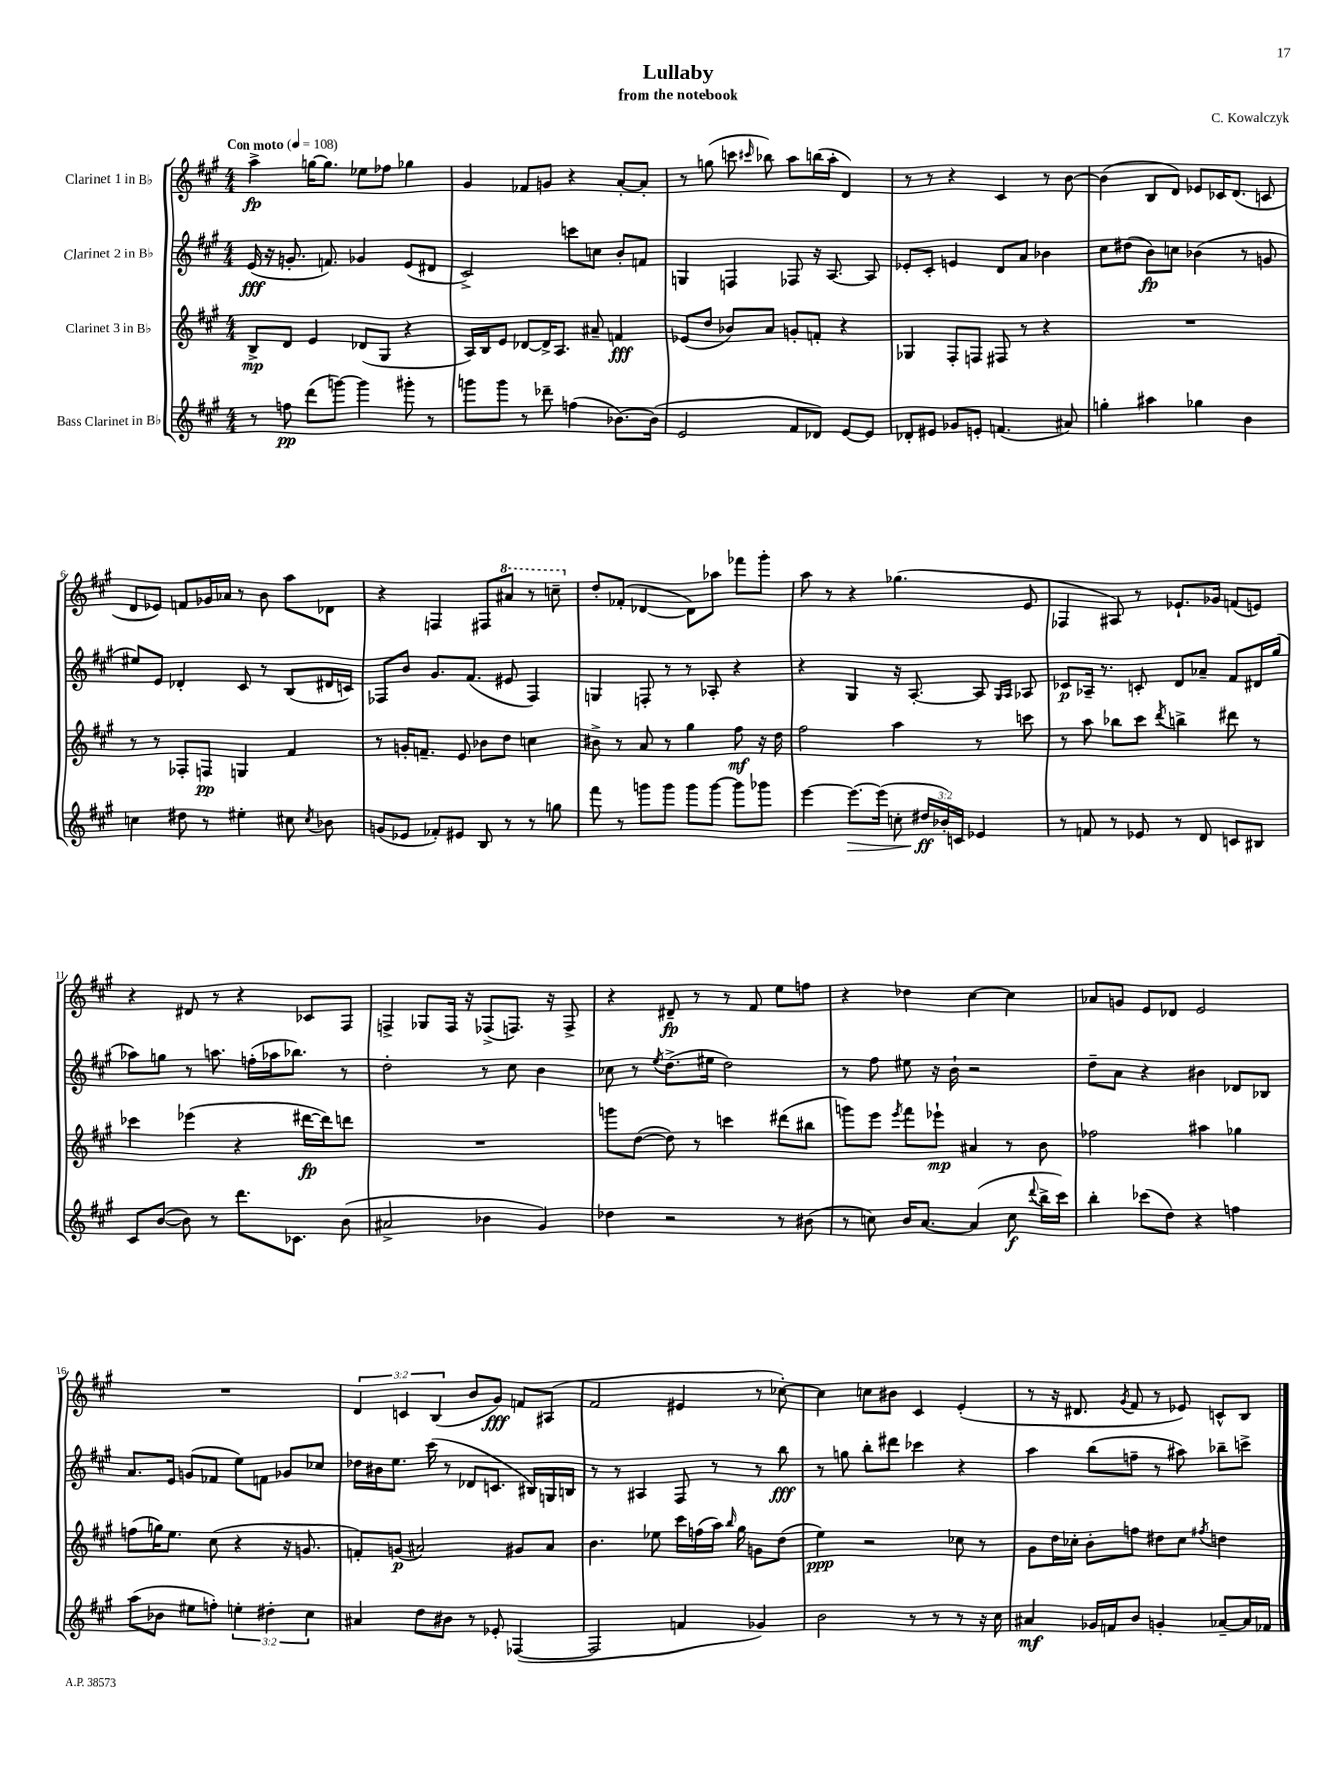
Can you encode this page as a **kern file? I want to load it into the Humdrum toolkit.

**kern	**kern	**kern	**kern
*staff4	*staff3	*staff2	*staff1
*clefG2	*clefG2	*clefG2	*clefG2
*k[f#c#g#]	*k[f#c#g#]	*k[f#c#g#]	*k[f#c#g#]
*M4/4	*M4/4	*M4/4	*M4/4
*MM108	*MM108	*MM108	*MM108
8r	8B^	(16e	4aa^
.	.	16r	.
8ff	8d	8.g'	.
(8ddd	4e	.	[16gg
.	.	8.f)	8.gg]
[8ggg)	.	.	.
4ggg]	(8d-	4g-	8ee-
.	8G#	.	8ff-
8ggg#'	4r	(8e	4gg-
8r	.	8d#	.
=	=	=	=
8ggg	16A)	2c#^)	4g#
.	16B	.	.
8ggg	8e	.	.
8r	[8d-	.	8f-
8ddd-~	16d-^]	.	8g
.	8.A	.	.
(4ff	.	8ccc	4r
.	8a#~	8cc	.
[8.b-)	4f	8b'	[8a'
.	.	8f	8a']
(16b-]	.	.	.
=	=	=	=
2e	(8e-	4G	8r
.	8dd	.	(8gg
.	8b-)	4F	8ccc
.	.	.	16qqccc#
.	8a	.	8bb-)
8f#	8g'	8F-	8aa
8d-)	8f'	16r	(16bb
.	.	[8.A	16aa'
[8e	4r	.	4d)
8e]	.	8A]	.
=	=	=	=
8d-'	4G-	8e-'	8r
8e#	.	8c#'	8r
8g-	8F#'	4e	4r
8e'	8F	.	.
(4.f	8F#	8d	4c#
.	8r	8a	.
.	4r	4b-	8r
8a#)	.	.	[8b
=	=	=	=
4gg'	1r	8cc#	(4b]
.	.	(8dd#	.
4aa#	.	8b)	8B
.	.	8cc	8d)
4gg-	.	(4b-	8e-
.	.	.	16c-
.	.	.	(8.d
4b	.	8r	.
.	.	8g	8c
=	=	=	=
4cc	8r	8ee#)	8d
.	8r	8e	8e-)
8dd#	8F-'	4d-'	8f
8r	8F	.	16g-
.	.	.	16a-
4ee#'	4G	8c#	8r
.	.	8r	8b
8cc#	4f#	(8B	8aa
8qcc#	.	.	.
8b-	.	16d#	8d-
.	.	16c)	.
=	=	=	=
(8g	8r	8F-	4r
8e-	16g'	8b	.
.	8.f~	.	.
8f-')	.	8.g#	4F
8e#	8e	.	.
.	.	(8.f#	.
8B	8b-	.	8F#
8r	8dd	8e#	8aa#
8r	4cc	4F-)	8r
8gg	.	.	8ccc~
=	=	=	=
8fff#	8b#^	4G	8dd'
8r	8r	.	(8f-'
8ggg	8a	8F'	[4d-
8ggg	8r	8r	.
8ggg	4gg#	8r	8d-])
[8ggg	.	8A-'	8aa-
8ggg]	8ff#	4r	8fff-
8ggg-	16r	.	8ggg#'
.	16dd	.	.
=	=	=	=
[4eee	2ff#	4r	8aa
.	.	.	8r
8.eee_	.	4G#	4r
(16eee]	.	.	.
8cc'	4aa	16r	(4.gg-
.	.	[8.A'	.
24dd#	.	.	.
24b-')	.	.	.
24c	.	.	.
4e-	8r	8A]	.
.	.	16qqG#	.
.	.	16qqA	.
.	8ccc	8A-	8e
=	=	=	=
8r	8r	8c-	4F-
8f	8aa	16A-~	.
.	.	8.r	.
8r	8bb-	.	8A#)
8e-	8ccc#	8c'	8r
.	8qddd	.	.
8r	4bb^	8d	8.e-`
8d	.	8a-~	.
.	.	.	16g-
8c	8ddd#	8f#	(8f
8B#	8r	16d#	8e)
.	.	(16gg#	.
=	=	=	=
8c#	4ccc-	8aa-)	4r
([8b	.	8gg	.
8b])	(4eee-	8r	8d#
8r	.	8.aa	8r
8.ddd	4r	.	4r
.	.	(16ff'	.
.	.	16aa-	.
8.c-	.	8.bb-)	.
.	[16ddd#	.	8c-
.	16ddd#])	.	.
(8b	8ddd	8r	8F#
=	=	=	=
2a#^	1r	2dd'	4F^
.	.	.	8G-
.	.	.	16F
.	.	.	16r
4b-	.	8r	(8F-^
.	.	8cc#	8.F)
4g#)	.	4b	.
.	.	.	16r
.	.	.	8F^
=	=	=	=
4dd-	8ggg	8cc-	4r
.	([8dd	8r	.
.	.	8qee	.
2r	8dd])	(8.dd^	8d#~
.	8r	.	8r
.	.	16ee#	.
.	4ccc	2dd)	8r
.	.	.	8f#
8r	(8ddd#	.	8ee
(8b#	8bb#	.	8ff
=	=	=	=
8r	8ggg)	8r	4r
8cc)	8eee	8ff#	.
.	8qeee	.	.
16b	8fff#	8ee#	4dd-
[8.a	.	.	.
.	8eee-`	16r	.
.	.	16b`	.
(4a]	4a#	2r	[4cc#
8cc	8r	.	4cc#]
8qqddd	.	.	.
16bb^	8b	.	.
16ccc#)	.	.	.
=	=	=	=
4bb'	2ff-	8dd~	8a-
.	.	8a	8g
(8ccc-	.	4r	8e
8dd)	.	.	8d-
4r	4aa#	4b#	2e
4ff	4gg-	8d-	.
.	.	8B-	.
=	=	=	=
(8aa	(8ff	8.a	1r
8b-	16gg)	.	.
.	8.ee	16e	.
8ee#	.	(8g	.
8ff')	(8cc#	8f-	.
6ee'	4r	8ee)	.
.	.	8f	.
6dd#'	.	.	.
.	16r	8g-	.
.	8.g	.	.
6cc#	.	.	.
.	.	8cc-	.
=	=	=	=
4a#	8f')	16dd-	6d
.	.	16b#	.
.	(8g	8.ee	.
.	.	.	6c
8dd	2a#)	.	.
.	.	(16ccc#	.
.	.	.	(6B
8b#	.	8r	.
8r	.	8d-	8b
8e-'	.	8.c	8g#)
([4F-	8g#	.	8f
.	.	16B#)	.
.	8a#	16G	(8A#
.	.	16B	.
=	=	=	=
2F-]	4.b	8r	2f#
.	.	8r	.
.	.	4A#	.
.	8ee-	.	.
4f	16ccc#	8F#	4e#
.	(16ff	.	.
.	16aa)	8r	.
.	16qqbb	.	.
.	16gg#	.	.
4g-)	8g	8r	8r
.	(8dd	8bb	[8cc-')
=	=	=	=
2b	4ee)	8r	4cc-]
.	.	8gg	.
.	2r	8bb'	8cc
.	.	8ddd#	8b#
8r	.	4ccc-	4c#
8r	.	.	.
8r	8cc-	4r	(4e'
16r	8r	.	.
16cc#	.	.	.
=	=	=	=
4a#	8g#	4aa	8r
.	16dd	.	16r
.	16cc-'	.	8.d#
16g-	8b'	(8bb	.
16f	.	.	.
.	.	.	8qg#
8b	8ff	8ff~	8f#
4g'	8dd#	8r	8r
.	8cc-	8aa#)	8e-)
.	8qff#	.	.
[8a-~	4dd	8bb-~	8c^^
16a-]	.	8ccc^	8B
16f-	.	.	.
==	==	==	==
*-	*-	*-	*-
